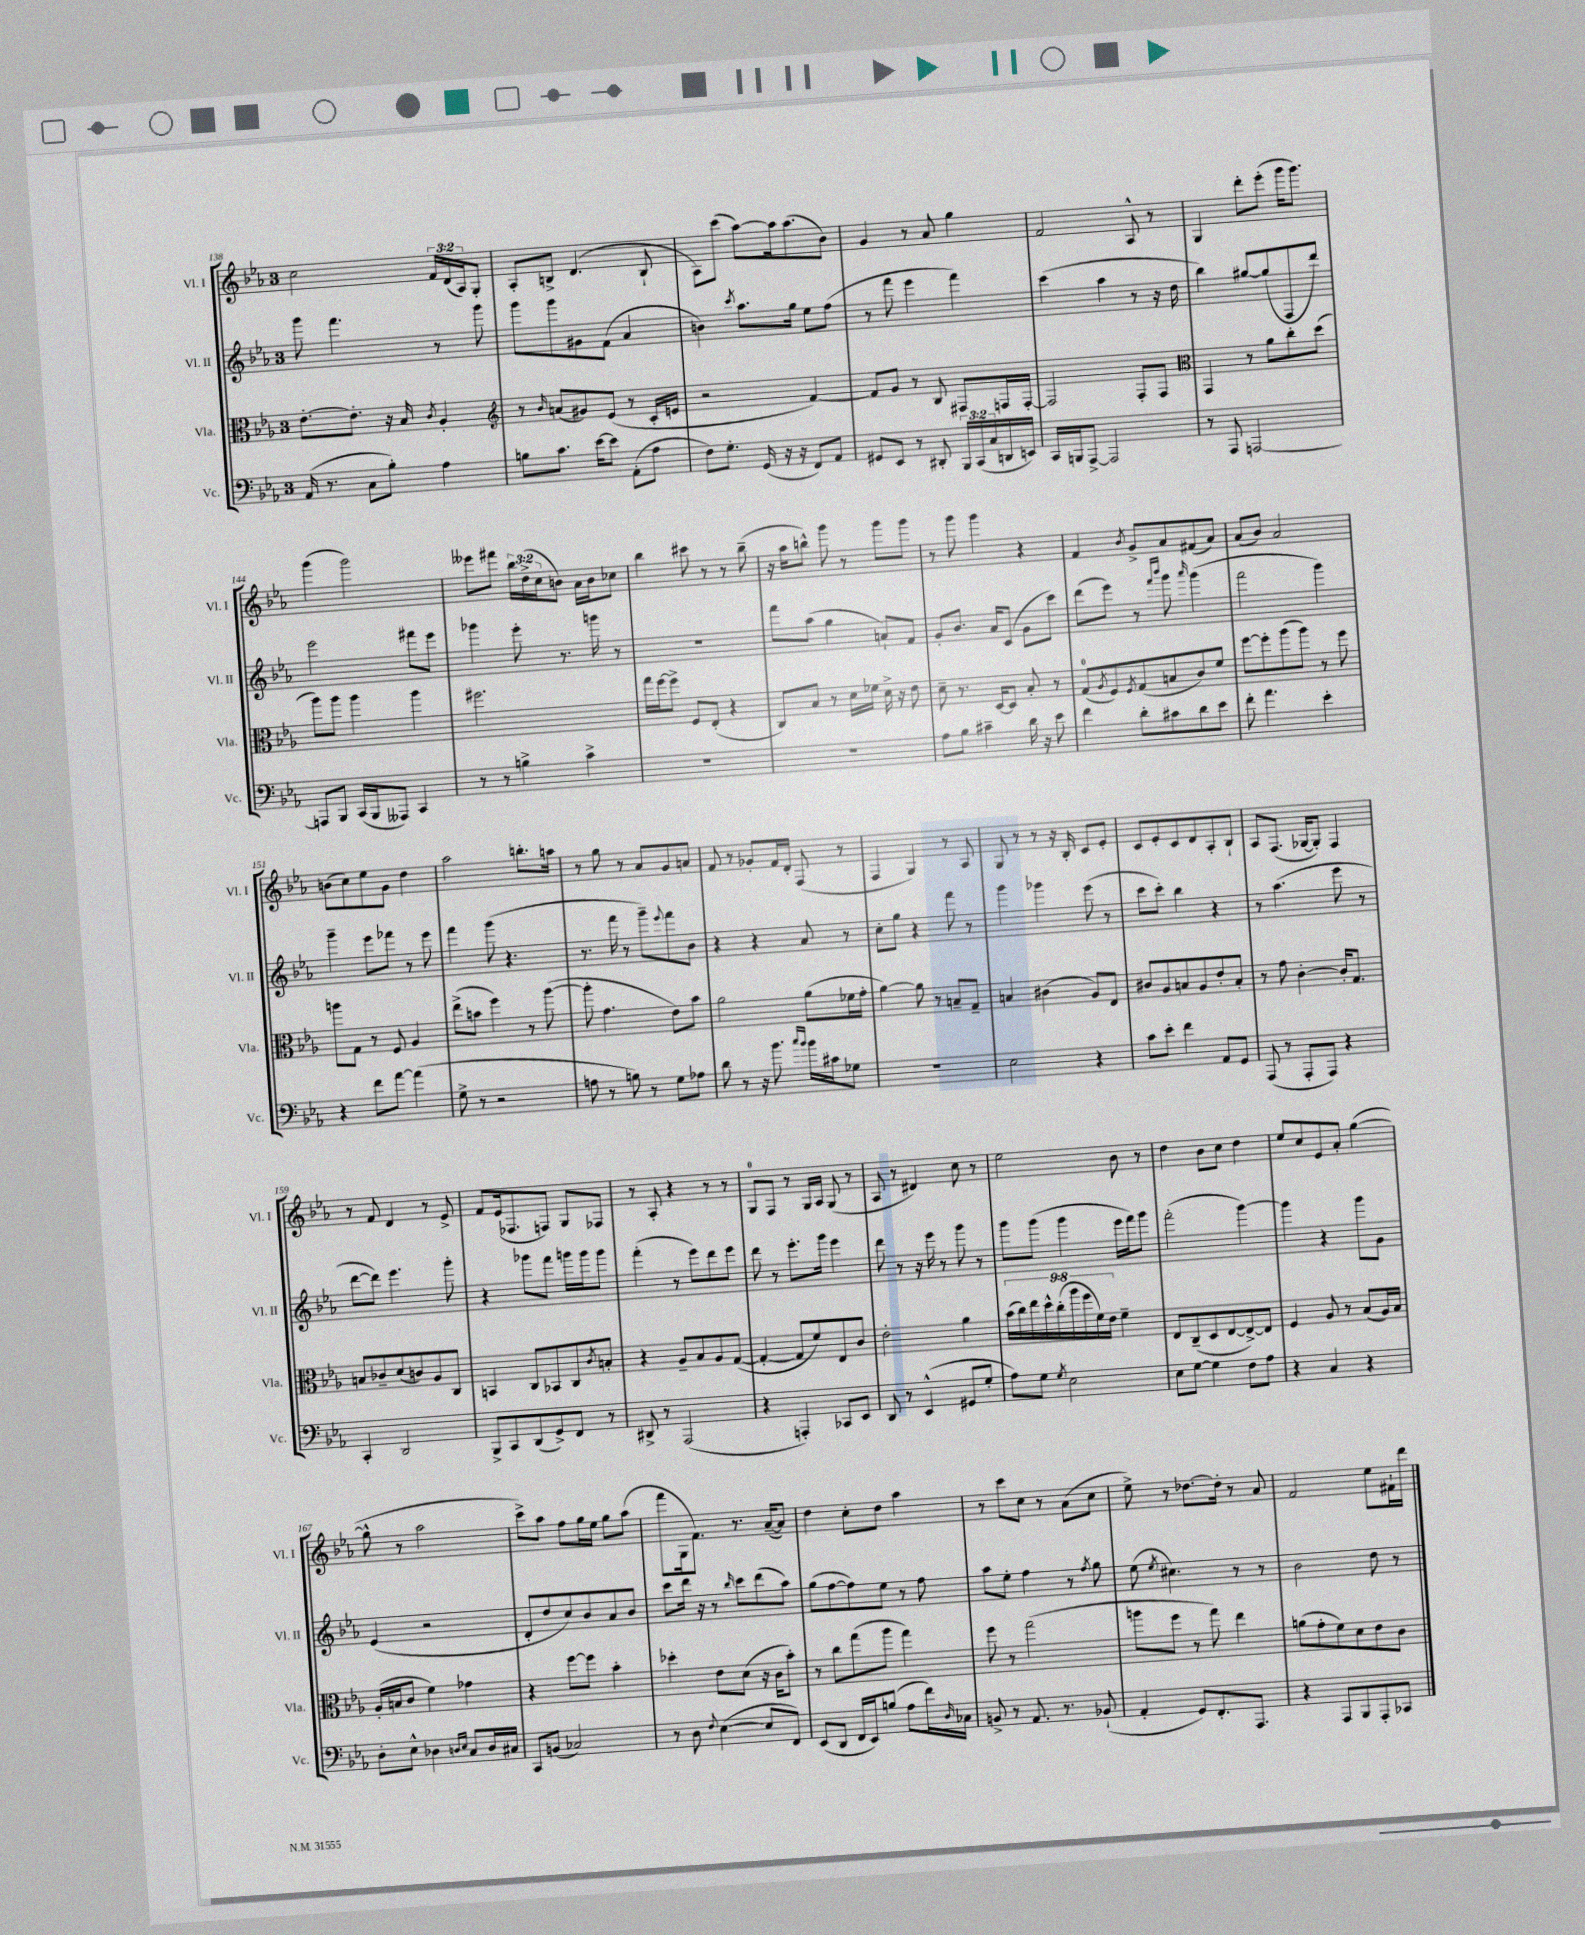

**kern	**kern	**kern	**kern
*staff4	*staff3	*staff2	*staff1
*clefF4	*clefC3	*clefG2	*clefG2
*k[b-e-a-]	*k[b-e-a-]	*k[b-e-a-]	*k[b-e-a-]
*M3/4	*M3/4	*M3/4	*M3/4
(16AA-/	[8.e-'\L	8ggg\	2cc\
8.r	.	.	.
.	.	4.fff\	.
.	8.e-'\]J	.	.
8C\L	.	.	.
8B-'\J)	16r	.	.
.	16B-/	.	.
.	8qc/	.	.
4A-\	4A-'/	8r	24f/LL
.	.	.	(24d/
.	.	.	24A-/J)
.	.	8ggg\	8G'/J
=	=	=	=
*	*clefG2	*	*
8B\L	8r	8ggg\L	8A-'/L
.	16qqb-/	.	.
8.c\J	(8a/L	8ggg\	8B^/J
.	8g#/)	8g#\	(4.d/
[16e-\LK	.	.	.
8e-\]J	(8e-/J	(8f\J	.
(8AA-'\L	8r	4a-/	.
8A-\J	16c'/LL	.	8B`/
.	16e/JJ	.	.
=	=	=	=
8F\L)	2r	4b\)	8A-\L)
8.G'\J	.	.	(8ccc\J
.	.	8qccc/	.
.	.	8.aa-\L	[8aa-\L)
(16GG/	.	.	.
16r	.	.	16aa-\]k
16r	.	16gg\Jk	(8.aa-\
8FF/L)	[4f/)	8ee-\L	.
8AA-/J	.	(8ff\J	8b-\J)
=	=	=	=
8GG#/L	8f/]L	8r	4g/
8EE-/J	8g/J	8fff\	.
8r	8r	4eee-\	8r
8DD#'/	8B-/	.	8a-/
24BBB-/LL	8F#/L	4fff\)	4gg\
(24CC/	.	.	.
24C/	.	.	.
16DD/	16F/L	.	.
16EE/JJ)	[16F'/JJ	.	.
=	=	=	=
16CC/LL	2F/]	(4ccc\	2f/
16BBB/J	.	.	.
[8AAA-^/J	.	.	.
2AAA-/]	.	4aa-\	.
.	8F'/L	8r	8A-^^/
.	8F/J	16r	8r
.	.	16dd\	.
=	=	=	=
*	*clefC3	*	*
8r	4GG/	4bb-\)	4G/
8AAA-/	.	.	.
[2AAA/	8r	[8gg#/L	8ddd'\L
.	8a-\L	(8gg#/]	(8eee-'\J
.	8cc'\	8F/	16ggg\LK
.	.	.	8.ggg\J)
.	(8dd\J	8ddd/J)	.
=	=	=	=
8AAA/]L	8aa-\L)	2eee-\	(4ggg\
8BBB-/J	8aa-\J	.	.
(16CC/LL	4aa-\	.	2ggg\)
16BBB-/J	.	.	.
8AAA--/J)	.	.	.
4CC/	4aa-\	8fff#\L	.
.	.	8eee-\J	.
=	=	=	=
8r	2.ff#\	4ggg-\	8eee--\L
8r	.	.	8fff#\J
4B^\	.	8eee-'\	24bb-\LL
.	.	.	(24dd^\
.	.	.	24cc\J
.	.	8.r	8b\J)
4c^\	.	.	16a-\LL
.	.	16ggg\	16b\J
.	.	8r	8cc-\J
=	=	=	=
2.r	16gg\LL	2.r	4bb-\
.	[16ff\J	.	.
.	8ff^\]J	.	.
.	8F/L	.	8ccc#\
.	(8E-'/J	.	8r
.	4r	.	8r
.	.	.	(8bb-~\
=	=	=	=
2.r	8C/L)	8fff\L	16r
.	.	.	16aa-\LK
.	8B-/J	(8aa-\J	8bb^^\J)
.	8r	4gg\	8ggg\
.	16d\LL	.	8r
.	16f-\JJ	.	.
.	16d^\	8a`/L)	8ggg\L
.	16r	.	.
.	8e-\	8f/J	8ggg\J
=	=	=	=
8A-\L	8d~\	8g'/L	8r
8B-\J	8.r	8.b-/J	8ggg\
4c#~\	.	.	4ggg\
.	[16D/LK	16a-/LK	.
.	8D/]J	(8c/J	.
16d\	8B-'/	8g\L	4r
16r	.	.	.
8e-\	8r	8ccc\J)	.
=	=	=	=
4f\	(8G/L	(8ddd\L	4f/
.	8qA-/	.	.
.	8F/)	8eee-\J)	.
.	8qF/	.	8qb-/
8d'\L	(8G/	8r	8g^/L
.	.	16qqfff/LL	.
.	.	16qqbbb-/JJ	.
8c#\	8B/	8ggg\	8a-/
.	.	16qqaaa-/	.
8d\	8c/)	(4ggg\	(8f#/
8e-\J	8f/J	.	8a-/J)
=	=	=	=
8f'\	[8ff\L	2fff\	(8a-/L
4.a-\	8ff'\]	.	8b-/J)
.	(8aa-\	.	2a-/
.	8aa-\J)	.	.
4e-'\	8r	4ggg\)	.
.	8ff\	.	.
=	=	=	=
4r	8aa\L	4ggg~\	(8b\L
.	8G\J	.	8cc\)
8f\L	8r	8eee-\L	8ee-\
[8a-\J	8F/	8fff-\J	8g\J
(4a-\]	4A-/	8r	4dd\
.	.	8eee-\	.
=	=	=	=
8G^\	(8ee-^\L	4fff\	2aa-\
8r	8b\J	.	.
2r	4ff\)	(8ggg\	.
.	.	4.r	.
.	8r	.	8.bb'\L
.	([8aa-\	.	.
.	.	.	16aa\Jk
=	=	=	=
8A\	8aa-'\]	8.r	8r
8r	4.g\	.	8gg\
.	.	16fff\	.
8B\)	.	8r	8r
8r	.	8ggg~\L)	8a-/L
.	.	8qqeee-/	.
8G\L	8e-\L)	8fff\	8g/
8A-\J	8b-\J	8b-\J	8a/J
=	=	=	=
8d\	2a-\	4r	8f/
8r	.	.	8r
16r	.	4r	8g-'/L
8.b-\	.	.	.
.	.	.	16f/L
.	.	.	16d'/JJ
16qqcc/LL	.	.	.
16qqb-/JJ	.	.	.
16b-\LL	(8a-\L	8a-/	(8F/
16c#\J	.	.	.
8G-\J	16f-\L	8r	8r
.	16g'\JJ	.	.
=	=	=	=
2.r	[4a-\)	8cc'\L	4F/
.	.	8gg\J	.
.	8a-\]	4r	4G/)
.	8r	.	.
.	8B~/L	8fff\	8r
.	8G~/J	8r	8A-/
=	=	=	=
2E-\	4B/	4ggg\	8G/
.	.	.	8r
.	(4c#\	4ggg-\	8r
.	.	.	16r
.	.	.	16B-'/
4r	8A-/L)	(8eee-\	8c/L
.	8E-/J	8r	8e-'/J
=	=	=	=
8c\L	8c#/L	8ccc\L	8c/L
8e-'\J	8A-/	8ccc'\J)	8e-'/
4f\	8B/	4bb-\	8c/
.	8A-/	.	8d/
8AA-/L	8e-'/	4r	8A-'/
8GG/J	8B'/J	.	8B-`/J
=	=	=	=
(8AAA-/	8r	8r	8A-/L
8r	8g\	(4.aa-\	(8.F/J
8AAA-'/L	[4c'\	.	.
.	.	.	[16G-/LK
8AAA-/J)	.	.	8G-'/]J)
4r	16c'/]LK	8eee-\	4F/
.	8.G/J	.	.
.	.	8r	.
=	=	=	=
4CC'/	8B/L	[8ddd\L	8r
.	8c-~/	8ddd\]J)	8f/
2DD/	(8d/	4.eee-\	4d/
.	8c/)	.	.
.	8A-/	.	8r
.	8C/J	8ggg'\	8e-^/
=	=	=	=
8BBB-^/L	4BB/	4r	8f/L
8CC/	.	.	(16e-/k
.	.	.	8.F-/
(8DD/	8C/L	8ggg-\L	.
8GG^/)	8BB-/	8fff\J	8F/J)
8FF/J	8C/	16ggg\LL	8G/L
.	.	16ggg\J	.
.	8qc/	.	.
8r	8B'/J	8ggg\J	8F-/J
=	=	=	=
8DD#^/	4r	(4fff'\	8r
8r	.	.	8A-'/
(2AAA-/	8A-~/L	8r	4r
.	8B-/	8eee-\L)	.
.	8A-/	8ddd\	8r
.	([8G/J	8eee-\J	8r
=	=	=	=
4r	4G'/_	8ddd\	8G/L
.	.	8r	8F/J
4AAA'/)	8G/]L	8.eee-'\L	8r
.	8f/)	.	16G/LL
.	.	16ggg\Jk	16A-/JJ
8CC-/L	8E-/	4eee-\	(8G/
8EE-/J	8c/J	.	8r
=	=	=	=
8DD/	2e-'\	8ddd\	8A-/
8r	.	8r	8r
(4EE-^^/	.	16r	4d#/)
.	.	16eee-\	.
.	.	8r	.
8GG#/L	4a-\	8ggg\	8cc\
8G'/J	.	8r	8r
=	=	=	=
8A-\L)	(18b-\LL	8ggg\L	2ee-\
.	18cc\)	.	.
.	18ee-\	.	.
8G\J	.	(8ggg\J	.
.	18dd^^\	.	.
.	(18cc'\	.	.
8qG/	.	.	.
2E-\	.	4ggg\	.
.	18aa-\	.	.
.	18ff\	.	.
.	18f\)	.	.
.	18e-\JJ	.	.
.	4f~\	16eee-\LL	8b-\
.	.	16fff\J)	.
.	.	8ggg\J	8r
=	=	=	=
8E-\L	8E-/L	(2fff'\	4dd\
[8G\J	(8C~/	.	.
4G\]	8D/	.	8b-\L
.	[8E-/	.	8cc\J
8F\L	8E-^/_)	[4ggg\)	4dd\
8A-\J	8E-/]J	.	.
=	=	=	=
4r	4F/	4ggg\]	8ee-/L
.	.	.	8cc/
4C/	8A-/	4r	8e-/
.	8r	.	8a-'/J
4r	(8B-/L	8ggg\L	([4gg\
.	16A-/L)	8g\J	.
.	16B-/JJ	.	.
=	=	=	=
8D'\L	(16A-'/LL	(4e-/	8gg^^\]
.	16B/J	.	.
8E-^^\J	8c/J	.	8r
4D-\	4f\)	2r	2aa-\
16qqD/LL	.	.	.
16qqE-/JJ	.	.	.
8C/L	4g-\	.	.
16D/L	.	.	.
16C#/JJ	.	.	.
=	=	=	=
8CC/L	4r	8d'/L	8ccc^\L)
(8BB/J	.	8dd/	8aa-\J
2C-/)	[8ff\L	8cc/)	8ff\L
.	8ff\]J	8b-/	16gg\L
.	.	.	16ee-\JJ
.	4b-'\	8a-/	8gg\L
.	.	8b-/J	(8aa-\J
=	=	=	=
8r	4dd-'\	8ccc\L	8fff\L
8D\	.	16ddd\Jk	16G\k
.	.	16r	8.f\J)
8qqF/	.	.	.
([4E-\	8e-\L	8r	.
.	.	16qqbb-/	.
.	(8d\J	8ccc\L	8.r
8E-/]L	16r	(8ddd\	.
.	16c\LK	.	([16a-~/LK
8FF/J)	8b-'\J)	8aa-\J)	8a-/]J)
=	=	=	=
(8EE-/L	8r	(8gg\L	4dd\
8DD/J	8cc\L	[8ff\	.
16FF/LL	(8gg\	8ff\])	8cc'\L
16EE-/J)	.	.	.
(8B/J	8aa-\J	8ee-\J	8dd\J
8A-\L	4gg\)	8r	4aa-\
16f\L)	.	8ff\	.
16qqD/	.	.	.
16C-\JJ	.	.	.
=	=	=	=
8BB^/	8ff\	8aa-\L	8r
8r	8r	8ee-'\J	8ccc\L
8.AA-/	(2gg\	4ff\	8cc\J
.	.	.	8r
8.r	.	.	.
.	.	8r	(8a-\L
.	.	8qff/	.
(8BB-`/	.	8gg\	8cc\J
=	=	=	=
4AA-'/	8aa\L	(8ee-\	8ee-^\)
.	.	8qee-/	.
.	8ff\J	4.cc#\)	8r
8GG/L)	8r	.	[8.dd-\L
8.FF'/	8gg\)	.	.
.	.	.	16dd-'\]Jk
.	4ee-\	8r	8r
8.AAA-/J	.	.	.
.	.	8r	8a-/
=	=	=	=
4r	(8a\L	2b-\	2f/
.	8g'\	.	.
8AAA-/L	8f\)	.	.
8BBB-/	8d\	.	.
8AAA-'/	8e-\	8dd\	8ee-\L
8CC-/J	8c\J	8r	16f#`\L
.	.	.	16ddd\JJ
==	==	==	==
*-	*-	*-	*-
